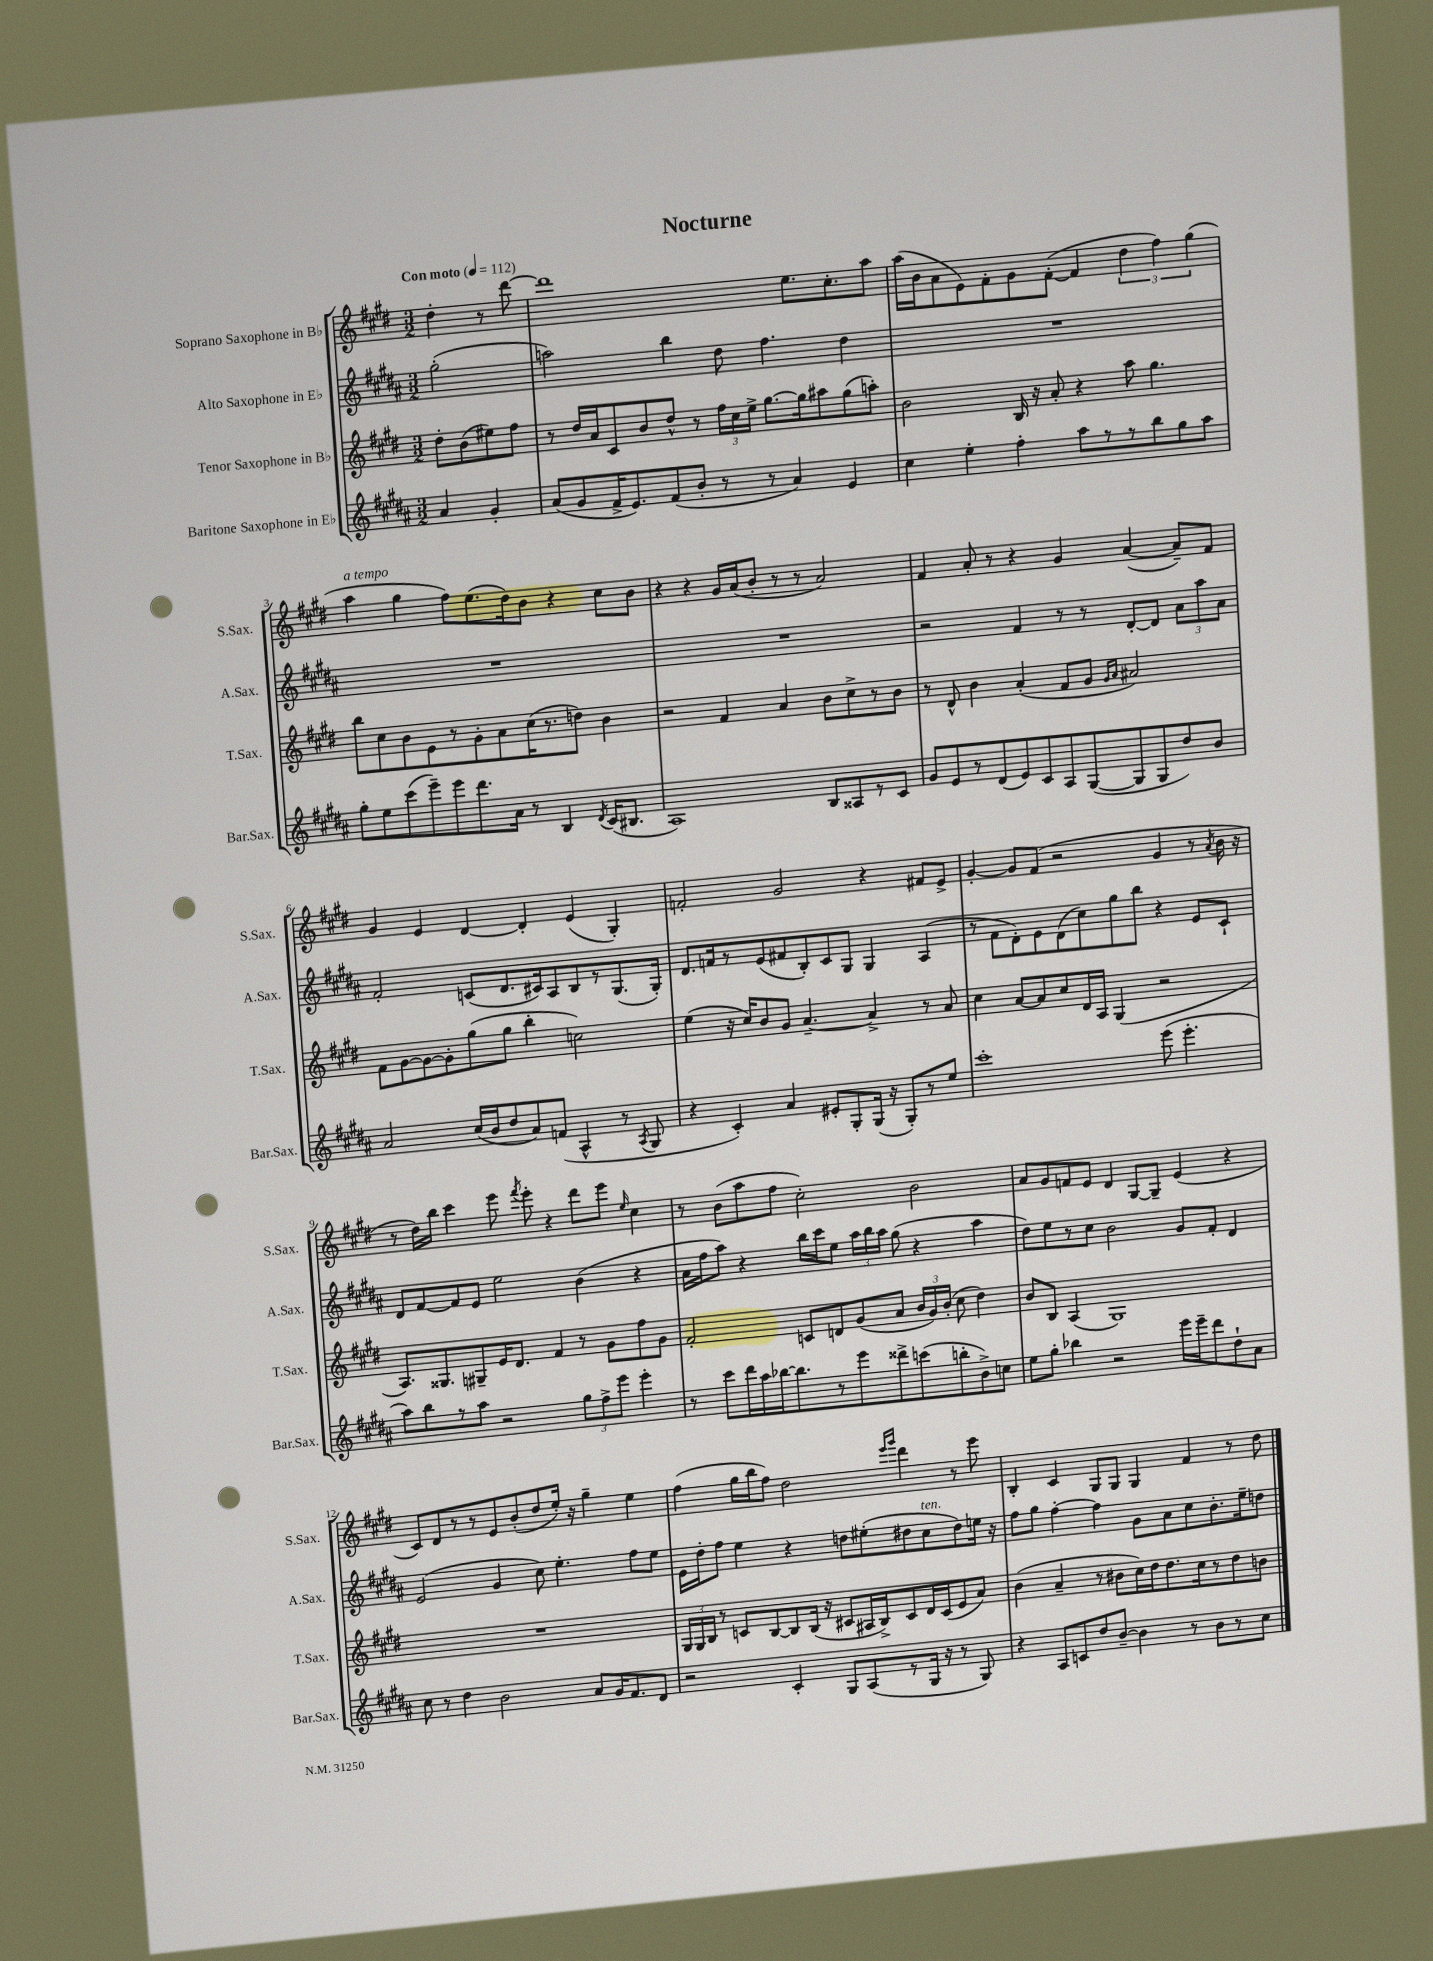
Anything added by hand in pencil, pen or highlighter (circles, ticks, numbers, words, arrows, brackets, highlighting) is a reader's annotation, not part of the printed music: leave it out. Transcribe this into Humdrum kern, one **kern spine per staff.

**kern	**kern	**kern	**kern
*staff4	*staff3	*staff2	*staff1
*clefG2	*clefG2	*clefG2	*clefG2
*k[f#c#g#d#a#]	*k[f#c#g#d#]	*k[f#c#g#d#a#]	*k[f#c#g#d#]
*M3/2	*M3/2	*M3/2	*M3/2
*MM112	*MM112	*MM112	*MM112
4a#	8dd#'	(2gg#'	4dd#'
.	(8b	.	.
4g#'	8ee#)	.	8r
.	8ff#	.	[8ddd#
=	=	=	=
(8a#	8r	2aa)	1ddd#]
8g#	16dd#	.	.
.	16a	.	.
16f#^	8c#	.	.
8.e)	.	.	.
.	8b	.	.
(8f#	8dd#^^	4bb	.
8b'	8r	.	.
8r	24ff#	8dd#	.
.	24cc#	.	.
.	24ee^	.	.
8r	[8.gg#	4.ff#	.
4a#)	.	.	8.ee
.	16gg#]	.	.
.	8aa#	.	.
.	.	.	8.cc#'
4e	(8gg#	4dd#	.
.	8aa')	.	8aa
=	=	=	=
4cc#	2b	1.r	(16aa
.	.	.	16b
.	.	.	8a
4ee'	.	.	8e)
.	.	.	8f#'
4ff#'	16B	.	8g#
.	16r	.	.
.	8a'	.	([8f#'
8aa#	4r	.	4f#]
8r	.	.	.
8r	8aa	.	6dd#
8bb	4.gg#	.	.
.	.	.	6ff#)
8gg#	.	.	.
.	.	.	(6gg#
8aa#	.	.	.
=	=	=	=
8gg#'	8bb	1.r	4aa
8ee	8cc#	.	.
(8ccc#	8b	.	4gg#
8eee~)	8e	.	.
8eee	8r	.	8ff#)
8.ddd#	8g#'	.	(8.ee
.	8a	.	.
16a#	.	.	16dd#)
8r	(16cc#	.	8b
.	8.r	.	.
4B	.	.	4r
.	8dd)	.	.
8qd#	.	.	.
(16c#	4b	.	8cc#
8.B#	.	.	.
.	.	.	8b
=	=	=	=
1A#)	2r	1.r	4r
.	.	.	4r
.	4f#	.	16g#
.	.	.	(16a
.	.	.	8b'
.	4a	.	8r
.	.	.	8r
8B	8b	.	2a)
8A##	8cc#^	.	.
8r	8r	.	.
8c#	8b	.	.
=	=	=	=
8g#	8r	2r	4f#
8e	8d#^^	.	.
8r	4b	.	8a'
(8d#	.	.	8r
8e)	(4a'	4f#	4r
8c#	.	.	.
8A#	8f#	8r	4g#
([8G#	8g#	8r	.
.	16qqg#	.	.
.	16qqa	.	.
8G#]	2a#)	[8d#'	([4a
8G#	.	8d#]	.
8dd#)	.	12a#	8a~])
.	.	12aa#	.
8b	.	.	8f#
.	.	12a#	.
=	=	=	=
2a#	8f#	2f#'	4g#
.	[8g#	.	.
.	8g#_	.	4e
.	8g#']	.	.
(16cc#	(8gg#	(8c	[4d#
16b	.	.	.
8dd#	8gg#	8.d#	.
8a#)	4bb'	.	4d#']
.	.	16c#)	.
(8f	.	8A#	.
4A#^^	2cc)	8B	(4e
.	.	8r	.
8r	.	(8.G#	4G#')
8qA#	.	.	.
8G#	.	.	.
.	.	16G#')	.
=	=	=	=
4r	(4ee	8.d#	2f'
.	.	16f	.
4c#')	16r	8r	.
.	16cc#)	.	.
.	8b	(8e	.
4a#	8g#	8f#	2g#
.	[4.a~	8B')	.
8e#'	.	8c#	.
8G#'	.	8G#	.
(16G#	4a^]	4G#	4r
16r	.	.	.
8G#')	.	.	.
8r	8r	(4A#	8f#
8ee	8a	.	8e^
=	=	=	=
1ccc#'	4cc#	8r	[4g#'
.	.	8f#	.
.	[8a	8d#')	8g#]
.	8a]	8e	(8f#
.	8cc#	(8d#	2r
.	16d#	8cc#)	.
.	16A	.	.
.	(4G#	8gg#	.
.	.	8bb	.
(8eee	2r	4r	4g#
4.eee'	.	.	.
.	.	8e	8r
.	.	.	8qa
.	.	8c#`	16b
.	.	.	16r
=	=	=	=
8aa#)	8.A)	8d#	8r
8bb	.	[8f#	16dd#)
.	8.G##	.	16bb
8r	.	8f#]	4ccc#
8aa#	8G#~	8e	.
2r	16e	2ee	8eee
.	8.d#	.	.
.	.	.	8qfff#
.	.	.	8eee'
.	4f#	.	4r
12gg#	8r	(4b	8ddd#
12ff#^	.	.	.
.	8g#	.	8eee
12eee	.	.	.
.	.	.	16qqee
4eee'	8ff#	4r	4cc#
.	8g#	.	.
=	=	=	=
8r	2f#'	16a#	8r
.	.	16ff#	.
8ccc#	.	8aa#)	(8b
16ddd#	.	4r	8aa
16aa#	.	.	.
[16bb-	.	.	8ff#
8.bb-]	.	.	.
.	8c	16bb	2cc#')
.	.	16ccc#	.
8r	8d	8ee	.
8eee	(8g#	24aa#	.
.	.	24bb	.
.	.	24aa#	.
8ddd##^	8a	(8gg#	.
(8ccc	24b	4r	2b
.	24g#)	.	.
.	(24b'	.	.
8bb'	8cc#	.	.
8b^)	4dd#)	4aa#	.
8cc	.	.	.
=	=	=	=
8ee	8b	8dd#)	8a
8gg#'	8B	8ee	8g#
4bb-	(4A	8r	8f
.	.	8cc#	8e
2r	1G#)	2b	4d#
.	.	.	[8G#
.	.	.	8G#~]
16eee	.	8g#	(4e
16eee~	.	.	.
8ddd#	.	8f#'	.
8dd#`	.	4d#	4r
8a#	.	.	.
=	=	=	=
8cc#	1.r	(2e	8c#)
8r	.	.	8d#
4dd#	.	.	8r
.	.	.	8r
2b	.	4g#	8e
.	.	.	(8b'
.	.	8cc#)	8dd#
.	.	4.ee'	16ee')
.	.	.	16r
8a#	.	.	4gg#~
16g#	.	.	.
8.f#	.	.	.
.	.	8ff#	4ee
8d#	.	8ee	.
=	=	=	=
2r	24G#	16e	(4ff#
.	24G#	.	.
.	.	16dd#'	.
.	24B	.	.
.	8r	8ff#	.
.	8c	4ee	16gg#
.	.	.	16bb
.	[8B	.	8ff#)
4c#'	8B]	4r	2dd#
.	(16B	.	.
.	16r	.	.
8G#	8c#	8dd	.
(8A#	16A#	(8ee#'	.
.	16B^)	.	.
.	.	.	16qqeee
.	.	.	16qqggg#
8r	8c#	8dd#	4ddd#
16G#	16d#	8cc#	.
16r	(16c#	.	.
8r	8e	8dd#)	8r
8G#)	8a)	16ee	8eee
.	.	16r	.
=	=	=	=
4r	(4b	8ff#	4B'
.	.	8gg#	.
8A#	4a~	[4ff#'	4c#
8c	.	.	.
8dd#	8r	4ff#]	8G#
[8b~	8b#	.	8G#
4b]	16cc#)	8g#	4G#
.	16dd#	.	.
.	8.dd#	8a#	.
8r	.	8cc#	4f#
.	16cc#	.	.
8b	8r	8.b'	.
8r	8dd#	.	8r
.	.	16ee~	.
8cc#	8b	8dd	8dd#
==	==	==	==
*-	*-	*-	*-
